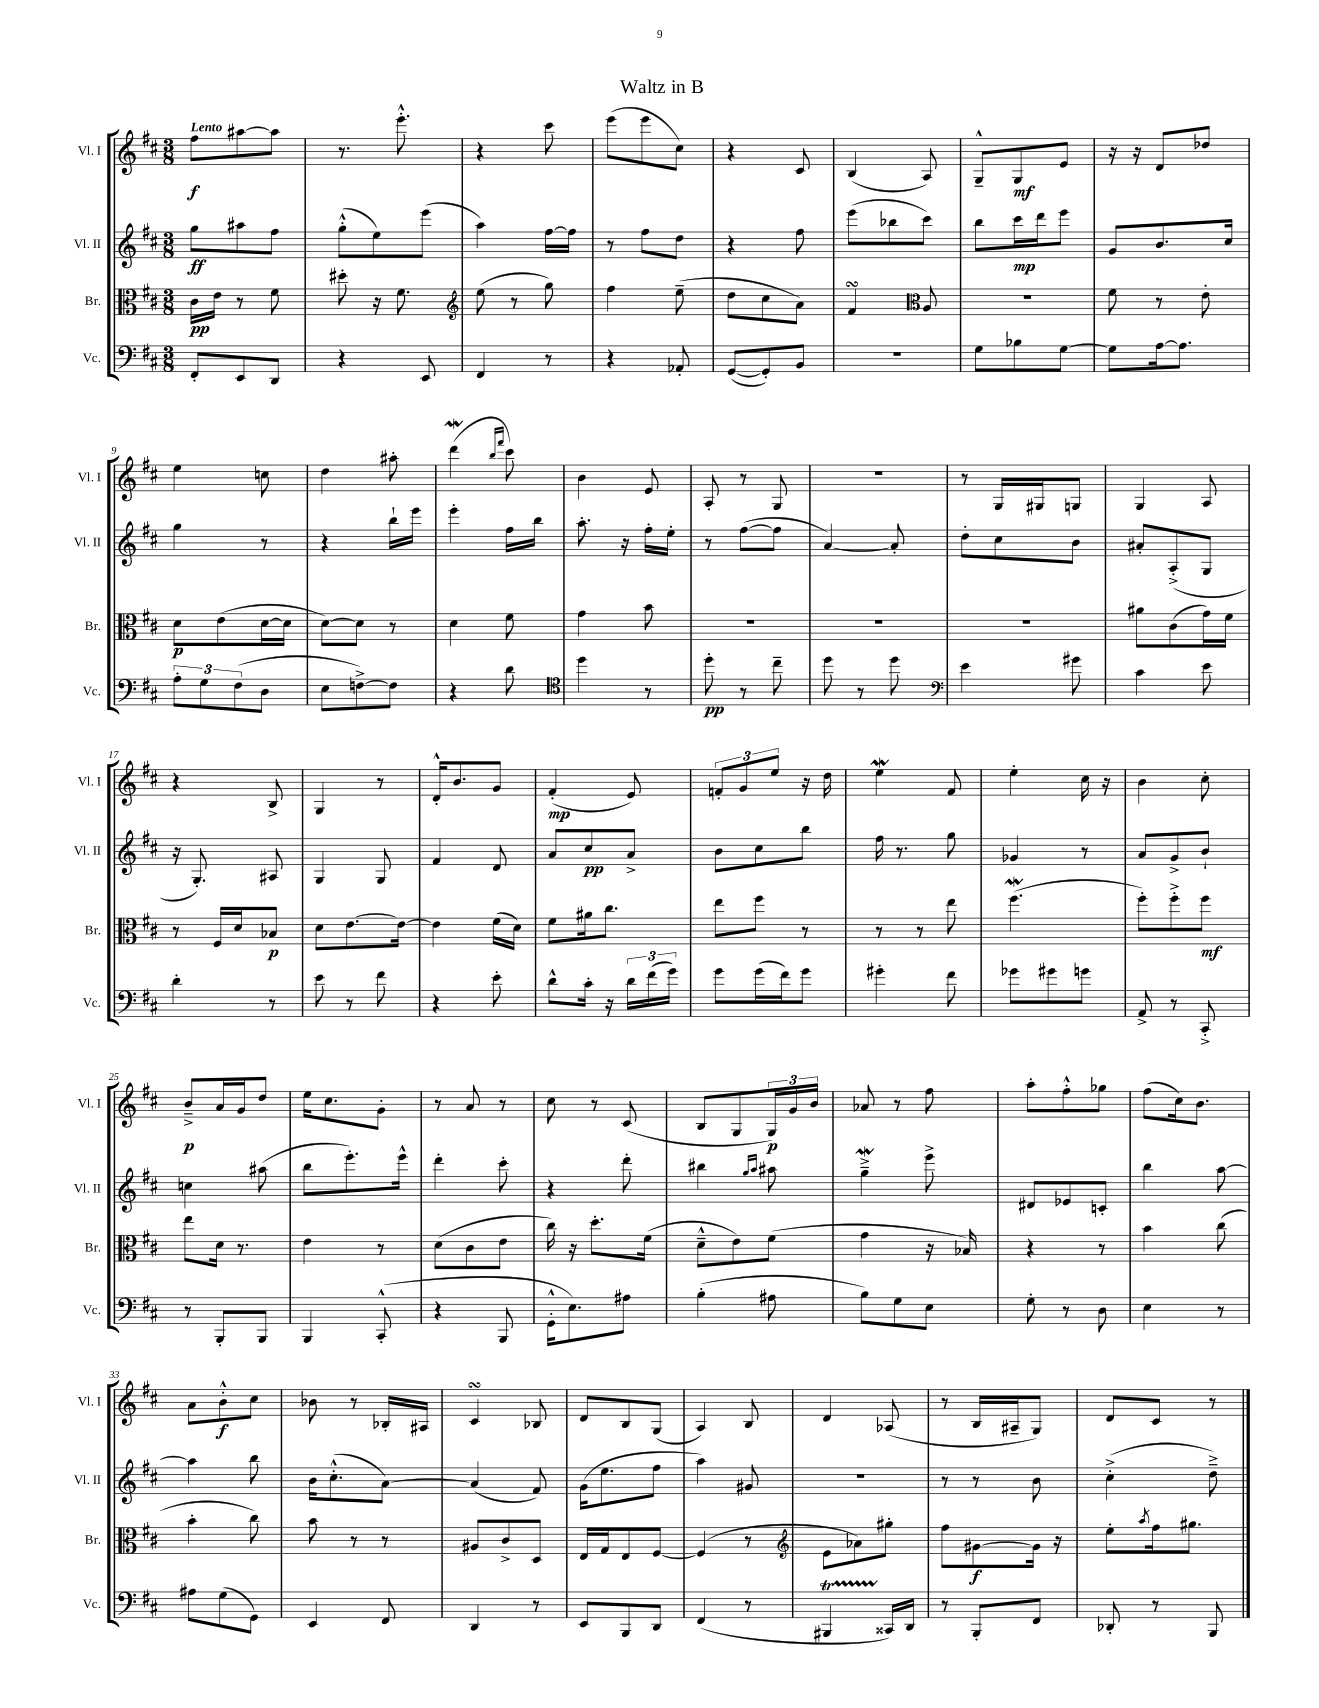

**kern	**dynam	**kern	**dynam	**kern	**dynam	**kern	**dynam
*part4	*part4	*part3	*part3	*part2	*part2	*part1	*part1
*staff4	*staff4	*staff3	*staff3	*staff2	*staff2	*staff1	*staff1
*I"Vc.	*	*I"Br.	*	*I"Vl. II	*	*I"Vl. I	*
*I'Vc.	*	*I'Br.	*	*I'Vl. II	*	*I'Vl. I	*
*clefF4	*	*clefC3	*	*clefG2	*	*clefG2	*
*k[f#c#]	*	*k[f#c#]	*	*k[f#c#]	*	*k[f#c#]	*
*M3/8	*	*M3/8	*	*M3/8	*	*M3/8	*
=1	=1	=1	=1	=1	=1	=1	=1
!	!	!	!	!	!	!LO:TX:a:B:t=Lento	!
8FF#'/L	.	16c#\LL	pp	8gg\L	ff	8ff#\L	f
.	.	16e\JJ	.	.	.	.	.
8EE/	.	8r	.	8aa#X\	.	[8aa#X\	.
8DD/J	.	8f#\	.	8ff#\J	.	8aa#\J]	.
=2	=2	=2	=2	=2	=2	=2	=2
4r	.	8dd#X'\	.	(8gg'^^\L	.	8.r	.
.	.	16r	.	8ee\)	.	.	.
.	.	8.f#\	.	.	.	8.eee'^^\	.
8EE/	.	.	.	(8eee\J	.	.	.
=3	=3	=3	=3	=3	=3	=3	=3
*	*	*clefG2	*	*	*	*	*
4FF#/	.	(8ee\	.	4aa\)	.	4r	.
.	.	8r	.	.	.	.	.
8r	.	8gg\)	.	[16ff#\LL	.	8ccc#\	.
.	.	.	.	16ff#\JJ]	.	.	.
=4	=4	=4	=4	=4	=4	=4	=4
4r	.	4ff#\	.	8r	.	(8eee\L	.
.	.	.	.	8ff#\L	.	8eee\	.
8AA-X'/	.	(8ee~\	.	8dd\J	.	8cc#\J)	.
=5	=5	=5	=5	=5	=5	=5	=5
([8GG/L	.	8dd\L	.	4r	.	4r	.
8GG'/])	.	8cc#\	.	.	.	.	.
8BB/J	.	8a\J)	.	8ff#\	.	8c#/	.
=6	=6	=6	=6	=6	=6	=6	=6
4.r	.	4f#sSsS/	.	(8eee\L	.	(4B/	.
.	.	.	.	8bb-X\	.	.	.
*	*	*clefC3	*	*	*	*	*
.	.	8A/	.	8ccc#\J)	.	8A/)	.
=7	=7	=7	=7	=7	=7	=7	=7
8G\L	.	4.r	.	8bb\L	.	8G~^^/L	.
8B-X\	.	.	.	16ccc#\L	mp	8G/	mf
.	.	.	.	16ddd\J	.	.	.
[8G\J	.	.	.	8eee\J	.	8e/J	.
=8	=8	=8	=8	=8	=8	=8	=8
8G\L]	.	8f#\	.	8g/L	.	16r	.
.	.	.	.	.	.	16r	.
[16A\k	.	8r	.	8.b/	.	8d/L	.
8.A\J]	.	.	.	.	.	.	.
.	.	8e'\	.	.	.	8dd-X/J	.
.	.	.	.	16cc#/Jk	.	.	.
!!LO:LB:g=z
=9	=9	=9	=9	=9	=9	=9	=9
12A'\L	.	8d\L	p	4gg\	.	4ee\	.
12G\	.	.	.	.	.	.	.
.	.	(8e\	.	.	.	.	.
(12F#\	.	.	.	.	.	.	.
8D\J	.	[16d\L	.	8r	.	8ccn\	.
.	.	16d\JJ]	.	.	.	.	.
=10	=10	=10	=10	=10	=10	=10	=10
8E\L	.	[8d\L)	.	4r	.	4dd\	.
[8Fn^\)	.	8d\J]	.	.	.	.	.
8F\J]	.	8r	.	16bb`\LL	.	8aa#X'\	.
.	.	.	.	16eee\JJ	.	.	.
=11	=11	=11	=11	=11	=11	=11	=11
4r	.	4d\	.	4eee'\	.	(4dddw\	.
.	.	.	.	.	.	16qqbb/LL	.
.	.	.	.	.	.	16qqfff#/JJ	.
8d\	.	8f#\	.	16ff#\LL	.	8ccc#\)	.
.	.	.	.	16bb\JJ	.	.	.
=12	=12	=12	=12	=12	=12	=12	=12
*clefC4	*	*	*	*	*	*	*
4dd\	.	4g\	.	8.aa'\	.	4b\	.
.	.	.	.	16r	.	.	.
8r	.	8b\	.	16ff#'\LL	.	8e/	.
.	.	.	.	16ee'\JJ	.	.	.
=13	=13	=13	=13	=13	=13	=13	=13
8dd'\	pp	4.r	.	8r	.	8A'/	.
8r	.	.	.	([8ff#\L	.	8r	.
8cc#~\	.	.	.	8ff#\J]	.	8G/	.
=14	=14	=14	=14	=14	=14	=14	=14
8dd\	.	4.r	.	[4a/)	.	4.r	.
8r	.	.	.	.	.	.	.
8dd\	.	.	.	8a'/]	.	.	.
=15	=15	=15	=15	=15	=15	=15	=15
*clefF4	*	*	*	*	*	*	*
4e\	.	4.r	.	8dd'\L	.	8r	.
.	.	.	.	8cc#\	.	16G/LL	.
.	.	.	.	.	.	16G#X/J	.
8g#X\	.	.	.	8b\J	.	8Gn/J	.
=16	=16	=16	=16	=16	=16	=16	=16
4c#\	.	8a#X\L	.	8a#X'/L	.	4G/	.
.	.	(8c#\	.	(8A'^/	.	.	.
8e\	.	16g\L)	.	8G/J	.	8A/	.
.	.	16f#\JJ	.	.	.	.	.
!!LO:LB:g=z
=17	=17	=17	=17	=17	=17	=17	=17
4d'\	.	8r	.	16r	.	4r	.
.	.	.	.	8.G'/)	.	.	.
.	.	16F#/LL	.	.	.	.	.
.	.	16d/J	.	.	.	.	.
8r	.	8B-X/J	p	8A#X/	.	8B^/	.
=18	=18	=18	=18	=18	=18	=18	=18
8e\	.	8d\L	.	4G/	.	4G/	.
8r	.	[8.e\	.	.	.	.	.
8f#\	.	.	.	8G/	.	8r	.
.	.	16e\Jk_	.	.	.	.	.
=19	=19	=19	=19	=19	=19	=19	=19
4r	.	4e\]	.	4f#/	.	16d'^^/KL	.
.	.	.	.	.	.	8.b/	.
8e'\	.	(16f#\LL	.	8d/	.	8g/J	.
.	.	16d\JJ)	.	.	.	.	.
=20	=20	=20	=20	=20	=20	=20	=20
8d^^\L	.	8f#\L	.	8a/L	.	(4f#'/	mp
16c#'\Jk	.	16a#X\k	.	8cc#/	pp	.	.
16r	.	8.cc#\J	.	.	.	.	.
24d\LL	.	.	.	8a^/J	.	8e/)	.
(24f#\	.	.	.	.	.	.	.
24g\JJ)	.	.	.	.	.	.	.
=21	=21	=21	=21	=21	=21	=21	=21
8g\L	.	8ee\L	.	8b\L	.	12fn'/L	.
.	.	.	.	.	.	12g/	.
(16g\L	.	8ff#\J	.	8cc#\	.	.	.
.	.	.	.	.	.	12ee/J	.
16f#\J)	.	.	.	.	.	.	.
8g\J	.	8r	.	8bb\J	.	16r	.
.	.	.	.	.	.	16dd\	.
=22	=22	=22	=22	=22	=22	=22	=22
4g#X'\	.	8r	.	16ff#\	.	4eeW\	.
.	.	.	.	8.r	.	.	.
.	.	8r	.	.	.	.	.
8f#\	.	8ee\	.	8gg\	.	8f#/	.
=23	=23	=23	=23	=23	=23	=23	=23
8g-X\L	.	(4.ff#W\	.	4g-X/	.	4ee'\	.
8g#X\	.	.	.	.	.	.	.
8gn\J	.	.	.	8r	.	16cc#\	.
.	.	.	.	.	.	16r	.
=24	=24	=24	=24	=24	=24	=24	=24
8AA^/	.	8ff#'\L)	.	8a/L	.	4b\	.
8r	.	8ff#'^\	.	8g^/	.	.	.
8CC#'^/	.	8ff#\J	mf	8b`/J	.	8cc#'\	.
!!LO:LB:g=z
=25	=25	=25	=25	=25	=25	=25	=25
8r	.	8ee\L	.	4ccn\	.	8b~^/L	p
8BBB'/L	.	16d\Jk	.	.	.	16a/L	.
.	.	8.r	.	.	.	16g/J	.
8BBB/J	.	.	.	(8aa#X\	.	8dd/J	.
=26	=26	=26	=26	=26	=26	=26	=26
4BBB/	.	4e\	.	8bb\L	.	16ee\KL	.
.	.	.	.	.	.	8.cc#\	.
.	.	.	.	8.eee'\)	.	.	.
(8CC#'^^/	.	8r	.	.	.	8g'\J	.
.	.	.	.	16eee^^\Jk	.	.	.
=27	=27	=27	=27	=27	=27	=27	=27
4r	.	(8d\L	.	4ddd'\	.	8r	.
.	.	8c#\	.	.	.	8a/	.
8BBB/	.	8e\J	.	8ccc#'\	.	8r	.
=28	=28	=28	=28	=28	=28	=28	=28
16GG'^^\KL	.	16cc#\)	.	4r	.	8cc#\	.
8.E\)	.	16r	.	.	.	.	.
.	.	8.dd'\L	.	.	.	8r	.
8A#X\J	.	.	.	8ddd'\	.	(8c#/	.
.	.	(16f#\Jk	.	.	.	.	.
=29	=29	=29	=29	=29	=29	=29	=29
(4B'\	.	8d~^^\L	.	4bb#X\	.	8B/L	.
.	.	8e\)	.	.	.	8G/	.
.	.	.	.	16qqgg/LL	.	.	.
.	.	.	.	16qqaa/JJ	.	.	.
8A#X\	.	(8f#\J	.	8aa#X\	.	24G/L)	p
.	.	.	.	.	.	24g/	.
.	.	.	.	.	.	24b/JJ	.
=30	=30	=30	=30	=30	=30	=30	=30
8B\L)	.	4g\	.	4ggw~^\	.	8a-X/	.
8G\	.	.	.	.	.	8r	.
8E\J	.	16r	.	8eee^\	.	8ff#\	.
.	.	16B-X/)	.	.	.	.	.
=31	=31	=31	=31	=31	=31	=31	=31
8G'\	.	4r	.	8d#X/L	.	8aa'\L	.
8r	.	.	.	8e-X/	.	8ff#'^^\	.
8D\	.	8r	.	8cn'/J	.	8gg-X\J	.
=32	=32	=32	=32	=32	=32	=32	=32
4E\	.	4b\	.	4bb\	.	(8ff#\L	.
.	.	.	.	.	.	16cc#\k)	.
.	.	.	.	.	.	8.b\J	.
8r	.	(8cc#\	.	[8aa\	.	.	.
!!LO:LB:g=z
=33	=33	=33	=33	=33	=33	=33	=33
8A#X\L	.	4b'\	.	4aa\]	.	8a\L	.
(8G\	.	.	.	.	.	8b'^^\	f
8GG\J)	.	8cc#\)	.	8bb\	.	8cc#\J	.
=34	=34	=34	=34	=34	=34	=34	=34
4EE/	.	8b\	.	16b\KL	.	8b-X\	.
.	.	.	.	(8.cc#'^^\	.	.	.
.	.	8r	.	.	.	8r	.
8FF#/	.	8r	.	[8a\J)	.	16B-X'/LL	.
.	.	.	.	.	.	16A#X/JJ	.
=35	=35	=35	=35	=35	=35	=35	=35
4DD/	.	8A#X/L	.	(4a/]	.	4c#sSsS/	.
.	.	8c#^/	.	.	.	.	.
8r	.	8D/J	.	8f#/)	.	8B-X/	.
=36	=36	=36	=36	=36	=36	=36	=36
8EE/L	.	16E/LL	.	(16g\KL	.	8d/L	.
.	.	16G/J	.	8.ee\	.	.	.
8BBB/	.	8E/	.	.	.	8B/	.
8DD/J	.	[8F#/J	.	8ff#\J	.	(8G/J	.
=37	=37	=37	=37	=37	=37	=37	=37
(4FF#/	.	(4F#/]	.	4aa\)	.	4A/)	.
8r	.	8r	.	8g#X/	.	8B/	.
=38	=38	=38	=38	=38	=38	=38	=38
*	*	*clefG2	*	*	*	*	*
4BBB#Xt/	.	8e\L	.	4.r	.	4d/	.
.	.	8a-X\)	.	.	.	.	.
16CC##X/LL)	.	8gg#X'\J	.	.	.	(8A-X/	.
16DD/JJ	.	.	.	.	.	.	.
=39	=39	=39	=39	=39	=39	=39	=39
8r	.	8ff#\L	.	8r	.	8r	.
8BBB'/L	.	[8g#X\	f	8r	.	16B/LL	.
.	.	.	.	.	.	16A#X~/J	.
8FF#/J	.	16g#\Jk]	.	8b\	.	8G/J)	.
.	.	16r	.	.	.	.	.
=40	=40	=40	=40	=40	=40	=40	=40
8DD-X'/	.	8ee'\L	.	(4cc#'^\	.	8d/L	.
.	.	8qaa/	.	.	.	.	.
8r	.	16ff#\k	.	.	.	8c#/J	.
.	.	8.gg#X\J	.	.	.	.	.
8BBB/	.	.	.	8dd~^\)	.	8r	.
==	==	==	==	==	==	==	==
*-	*-	*-	*-	*-	*-	*-	*-
